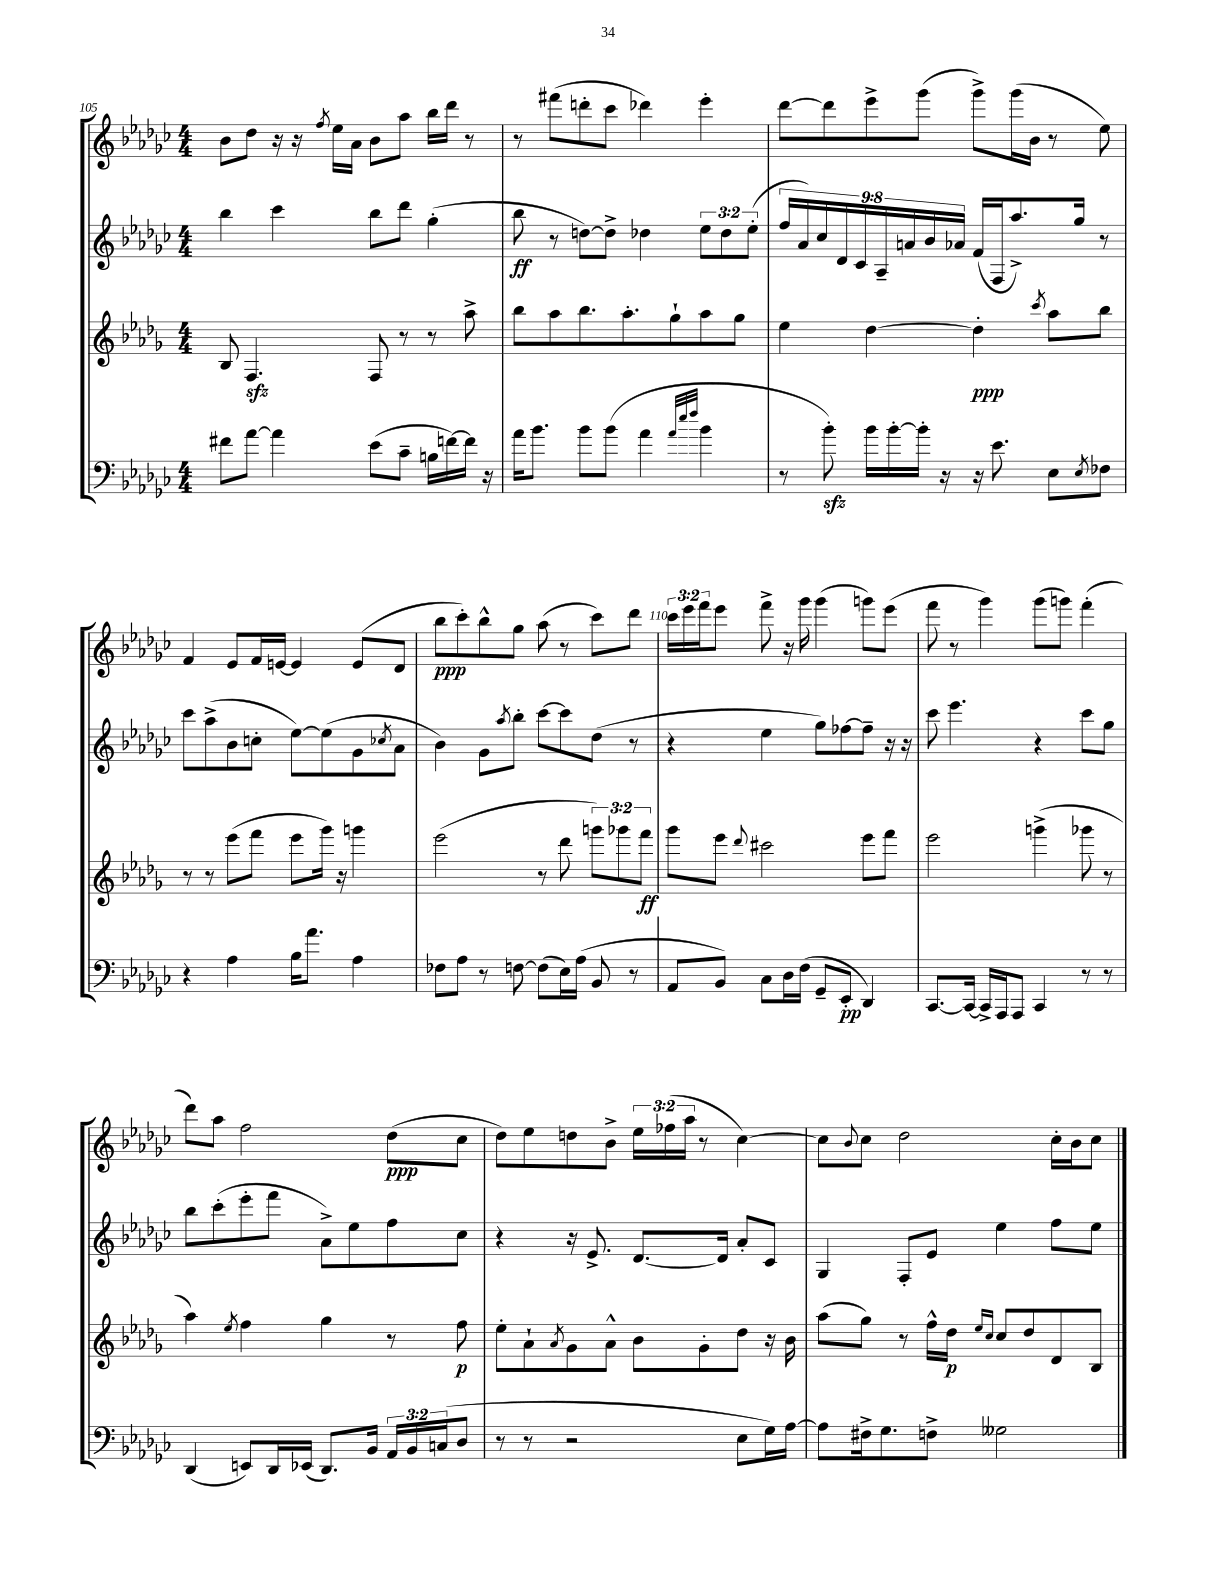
<<
\new StaffGroup <<
\new Staff = "s0" {
    \clef treble \key ges \major \numericTimeSignature \time 4/4 \override Staff.TupletNumber.text = #tuplet-number::calc-fraction-text
    bes'8 des''8 r16 r16 \acciaccatura { f''8 } ees''16 aes'16 bes'8 aes''8 bes''16 des'''16 r8 |
    r8 fis'''8( d'''8-. ces'''8 des'''4) ees'''4-. |
    des'''8~ des'''8 ees'''8-> ges'''8( ges'''8->) ges'''16( bes'16 r8 ees''8) |
    f'4 ees'8 f'16 e'16~ e'4 e'8( des'8 |
    bes''8\ppp ces'''8-.) bes''8-^ ges''8 aes''8( r8 ces'''8) des'''8 |
    \tuplet 3/2 { ces'''16 ees'''16 f'''16 } ees'''8 f'''8-> r16 ges'''16 ges'''4( g'''8) ees'''8( |
    f'''8 r8 ges'''4) ges'''8( g'''8) f'''4-.( |
    des'''8) aes''8 f''2 des''8\ppp( ces''8 |
    des''8) ees''8 d''8 bes'8-> \tuplet 3/2 { ees''16 fes''16( aes''16 } r8 ces''4~) |
    ces''8 \appoggiatura { bes'8 } ces''8 des''2 ces''16-. bes'16 ces''8 \bar "|." |
}
\new Staff = "s1" {
    \clef treble \key ges \major \numericTimeSignature \time 4/4 \override Staff.TupletNumber.text = #tuplet-number::calc-fraction-text
    bes''4 ces'''4 bes''8 des'''8 ges''4-.( |
    bes''8\ff r8 d''8~) d''8-> des''4 \tuplet 3/2 { ees''8 des''8 ees''8-.( } |
    \tuplet 9/8 { f''16 aes'16) ces''16 des'16 ces'16 aes16-- a'16 bes'16 aes'16 } f'16( f16 aes''8.->) ges''16 r8 |
    ces'''8 aes''8->( bes'8 c''8-. ees''8~) ees''8( ges'8 \acciaccatura { ces''8 } aes'8 |
    bes'4) ges'8 \acciaccatura { aes''8 } bes''8-. ces'''8~ ces'''8 des''8( r8 |
    r4 ees''4 ges''8) fes''8~ fes''8-- r16 r16 |
    ces'''8 ees'''4. r4 ces'''8 ges''8 |
    bes''8 ces'''8-.( ees'''8-. f'''8 aes'8->) ees''8 f''8 ces''8 |
    r4 r16 ees'8.-> des'8.~ des'16 aes'8-. ces'8 |
    ges4 f8-. ees'8 ees''4 f''8 ees''8 \bar "|." |
}
\new Staff = "s2" {
    \clef treble \key des \major \numericTimeSignature \time 4/4 \override Staff.TupletNumber.text = #tuplet-number::calc-fraction-text
    bes8 f4.\sfz f8 r8 r8 aes''8-> |
    bes''8 aes''8 bes''8. aes''8.-. ges''8-! aes''8 ges''8 |
    ees''4 des''4~ des''4-.\ppp \acciaccatura { c'''8 } aes''8 bes''8 |
    r8 r8 ees'''8( f'''8 ees'''8 ges'''16) r16 g'''4 |
    ees'''2( r8 des'''8 \tuplet 3/2 { g'''8) ges'''8 f'''8\ff } |
    ges'''8 ees'''8 \appoggiatura { des'''8 } cis'''2 ees'''8 f'''8 |
    ees'''2 g'''4->( ges'''8 r8 |
    aes''4) \acciaccatura { ees''8 } f''4 ges''4 r8 f''8\p |
    ees''8-. aes'8-! \acciaccatura { aes'8 } ges'8 aes'8-^ bes'8 ges'8-. des''8 r16 bes'16 |
    aes''8( ges''8) r8 f''16-^ des''16\p \grace { ees''16 c''16 } c''8 des''8 des'8 bes8 \bar "|." |
}
\new Staff = "s3" {
    \clef bass \key ges \major \numericTimeSignature \time 4/4 \override Staff.TupletNumber.text = #tuplet-number::calc-fraction-text
    fis'8 aes'8~ aes'4 ees'8( ces'8-- b16 f'16~) f'16 r16 |
    aes'16 bes'8. bes'8 bes'8( aes'4 \grace { aes'32 ees''32 f''32 } bes'4 |
    r8 bes'8-.\sfz) bes'16 bes'16~-. bes'16-. r16 r16 ees'8. ees8 \acciaccatura { ees8 } fes8 |
    r4 aes4 bes16 aes'8. aes4 |
    fes8 aes8 r8 f8~ f8( ees16) aes16( bes,8 r8 |
    aes,8 bes,8) ces8 des16 f16( ges,8-- ees,8-.\pp des,4) |
    ces,8.~ ces,16~ ces,16-> aes,,16 aes,,8 ces,4 r8 r8 |
    des,4( e,8) des,16 ees,16( des,8.) bes,16 \tuplet 3/2 { aes,16 bes,16 c16( } des8 |
    r8 r8 r2 ees8 ges16) aes16~ |
    aes8 fis16-> ges8. f8-> geses2 \bar "|." |
}
>>
>>
\layout { \context { \Score currentBarNumber = #105 \override BarNumber.break-visibility = ##(#f #t #t) barNumberVisibility = #(every-nth-bar-number-visible 5) } }
